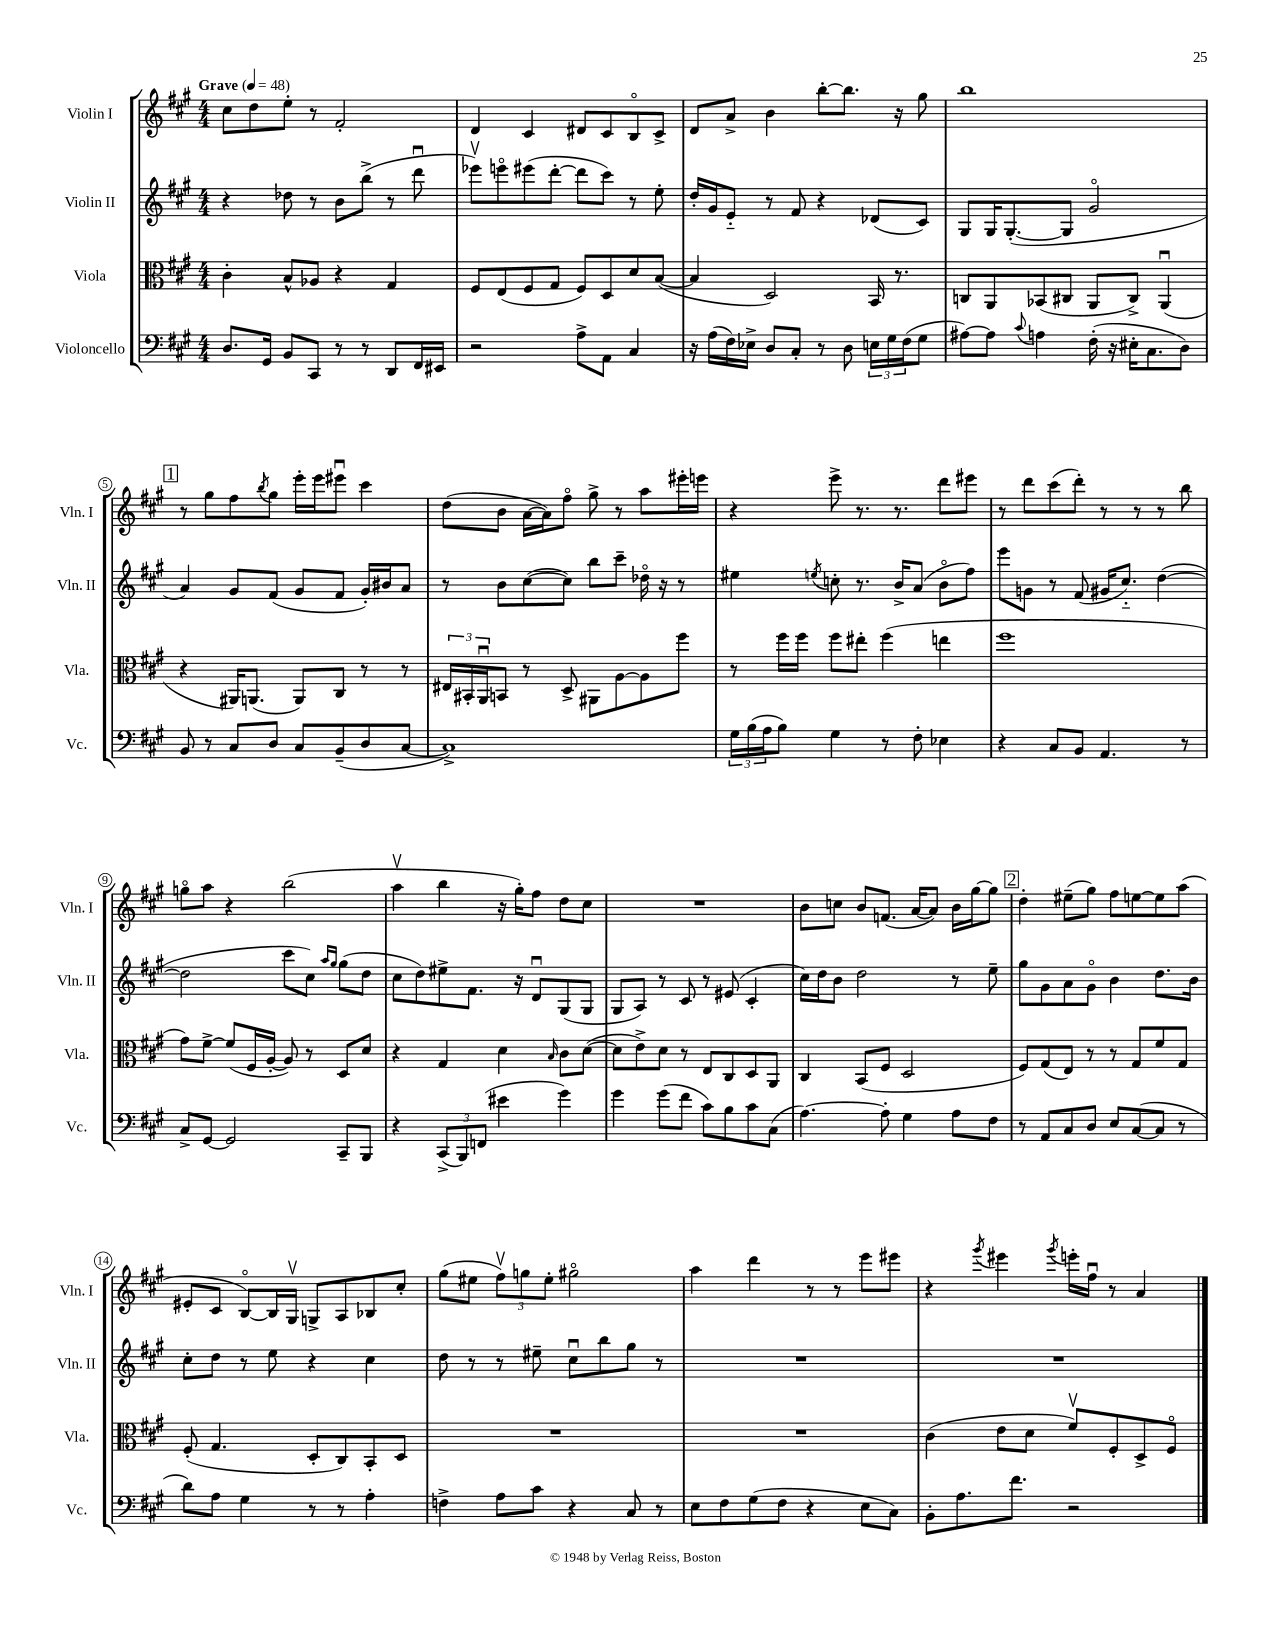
<<
\new StaffGroup <<
\new Staff = "s0" \with { instrumentName = "Violin I" shortInstrumentName = "Vln. I" } {
    \clef treble \key a \major \numericTimeSignature \time 4/4 \tempo "Grave" 4 = 48
    cis''8 d''8 e''8-. r8 fis'2-. |
    d'4 cis'4 dis'8 cis'8 b8\flageolet cis'8-> |
    d'8 a'8-> b'4 b''8~-. b''8. r16 gis''8 |
    b''1 |
    \mark \markup { \box "1" } r8 gis''8 fis''8 \acciaccatura { b''8 } gis''8 e'''16-. e'''16 eis'''8\downbow cis'''4 |
    d''8( b'8 a'16~ a'16) fis''8\flageolet gis''8-> r8 a''8 eis'''16-. e'''16 |
    r4 e'''8-> r8. r8. d'''8 eis'''8 |
    r8 d'''8 cis'''8( d'''8-.) r8 r8 r8 b''8 |
    g''8\flageolet a''8 r4 b''2( |
    a''4\upbow b''4 r16 gis''16-.) fis''8 d''8 cis''8 |
    R1 |
    b'8 c''8 b'8 f'8.( a'16~ a'8) b'16 gis''16~ gis''8 |
    \mark \markup { \box "2" } d''4-. eis''8--( gis''8) fis''8 e''8~ e''8 a''8( |
    eis'8-. cis'8 b8~\flageolet) b16 gis16\upbow g8-> a8 bes8 cis''8-. |
    gis''8( eis''8 \tuplet 3/2 { fis''8\upbow) g''8 eis''8-. } gis''2\flageolet |
    a''4 d'''4 r8 r8 e'''8 eis'''8 |
    r4 \acciaccatura { gis'''8 } eis'''4 \acciaccatura { gis'''8 } e'''16-. fis''16\downbow r8 a'4 \bar "|." |
}
\new Staff = "s1" \with { instrumentName = "Violin II" shortInstrumentName = "Vln. II" } {
    \clef treble \key a \major \numericTimeSignature \time 4/4
    r4 des''8 r8 b'8 b''8->( r8 d'''8\downbow |
    ees'''8\upbow) e'''8\flageolet eis'''8( d'''8~-. d'''8 cis'''8) r8 e''8-. |
    d''16-. gis'16 e'8-_ r8 fis'8 r4 des'8( cis'8) |
    gis8 gis16 gis8.~-.( gis8 gis'2\flageolet |
    \mark \markup { \box "1" } a'4) gis'8 fis'8( gis'8 fis'8 gis'16-.) bis'16 a'8 |
    r8 b'8 cis''8~( cis''8) b''8 cis'''8-- des''16\flageolet r16 r8 |
    eis''4 \acciaccatura { e''8 } c''8-. r8. b'16-> a'8( b'8\flageolet fis''8) |
    e'''8 g'8 r8 fis'8( gis'16 cis''8.-_) d''4~( |
    d''2 cis'''8 cis''8) \grace { a''16 gis''16 } gis''8( d''8 |
    cis''8 d''8) eis''8-> fis'8. r16 d'8\downbow gis8( gis8 |
    gis8 a8) r8 cis'8 r8 eis'8( cis'4-. |
    cis''16) d''16 b'8 d''2 r8 e''8-- |
    \mark \markup { \box "2" } gis''8 gis'8 a'8 gis'8\flageolet b'4 d''8. b'16 |
    cis''8-. d''8 r8 e''8 r4 cis''4 |
    d''8 r8 r8 eis''8-- cis''8\downbow b''8 gis''8 r8 |
    R1 |
    R1 \bar "|." |
}
\new Staff = "s2" \with { instrumentName = "Viola" shortInstrumentName = "Vla." } {
    \clef alto \key a \major \numericTimeSignature \time 4/4
    cis'4-. b8-^ aes8 r4 gis4 |
    fis8 e8( fis8 gis8 fis8) d8 d'8 b8~( |
    b4 d2) b,16 r8. |
    c8 a,8 bes,8( cis8 a,8 cis8->) a,4\downbow( |
    \mark \markup { \box "1" } r4 ais,16) a,8.( a,8) cis8 r8 r8 |
    \tuplet 3/2 { eis16 bis,16-. a,16\downbow } b,8 r8 d8-> ais,8 a8~ a8 fis''8 |
    r8 fis''16 fis''16 fis''8 eis''8-. fis''4( e''4 |
    fis''1 |
    gis'8) fis'8~-> fis'8( fis16 a16~-. a8) r8 d8 d'8 |
    r4 gis4 d'4 \grace { b16 } cis'8 d'8~( |
    d'8 e'8->) d'8 r8 e8 cis8 d8 a,8 |
    cis4 b,8( fis8 d2 |
    \mark \markup { \box "2" } fis8) gis8( e8) r8 r8 gis8 fis'8 gis8 |
    fis8-.( gis4. d8-. cis8) b,8-. d8 |
    R1 |
    R1 |
    cis'4( e'8 d'8 fis'8\upbow) fis8-. d8-> fis8\flageolet \bar "|." |
}
\new Staff = "s3" \with { instrumentName = "Violoncello" shortInstrumentName = "Vc." } {
    \clef bass \key a \major \numericTimeSignature \time 4/4
    d8. gis,16 b,8 cis,8 r8 r8 d,8 fis,16 eis,16 |
    r2 a8-> a,8 cis4 |
    r16 a16( fis16) ees16-> d8 cis8-. r8 d8 \tuplet 3/2 { e16 gis16 fis16( } gis8 |
    ais8~) ais8 \appoggiatura { cis'8 } a4 fis16-.( r16 eis16-. cis8. d8) |
    \mark \markup { \box "1" } b,8 r8 cis8 d8 cis8 b,8--( d8 cis8~ |
    cis1->) |
    \tuplet 3/2 { gis16 b16( a16 } b8) gis4 r8 fis8-. ees4 |
    r4 cis8 b,8 a,4. r8 |
    cis8-> gis,8~ gis,2 cis,8-- b,,8 |
    r4 \tuplet 3/2 { cis,8->( b,,8) f,8( } eis'4 gis'4) |
    gis'4 gis'8( fis'8 cis'8) b8 cis'8 cis8( |
    a4.~) a8-. gis4 a8 fis8 |
    \mark \markup { \box "2" } r8 a,8 cis8 d8 e8 cis8~( cis8 r8 |
    d'8) a8 gis4 r8 r8 a4-. |
    f4-> a8 cis'8 r4 cis8 r8 |
    e8 fis8 gis8( fis8 r4 e8 cis8) |
    b,8-. a8. fis'8. r2 \bar "|." |
}
>>
>>
\layout { \context { \Score \override BarNumber.stencil = #(make-stencil-circler 0.1 0.3 ly:text-interface::print) } }
